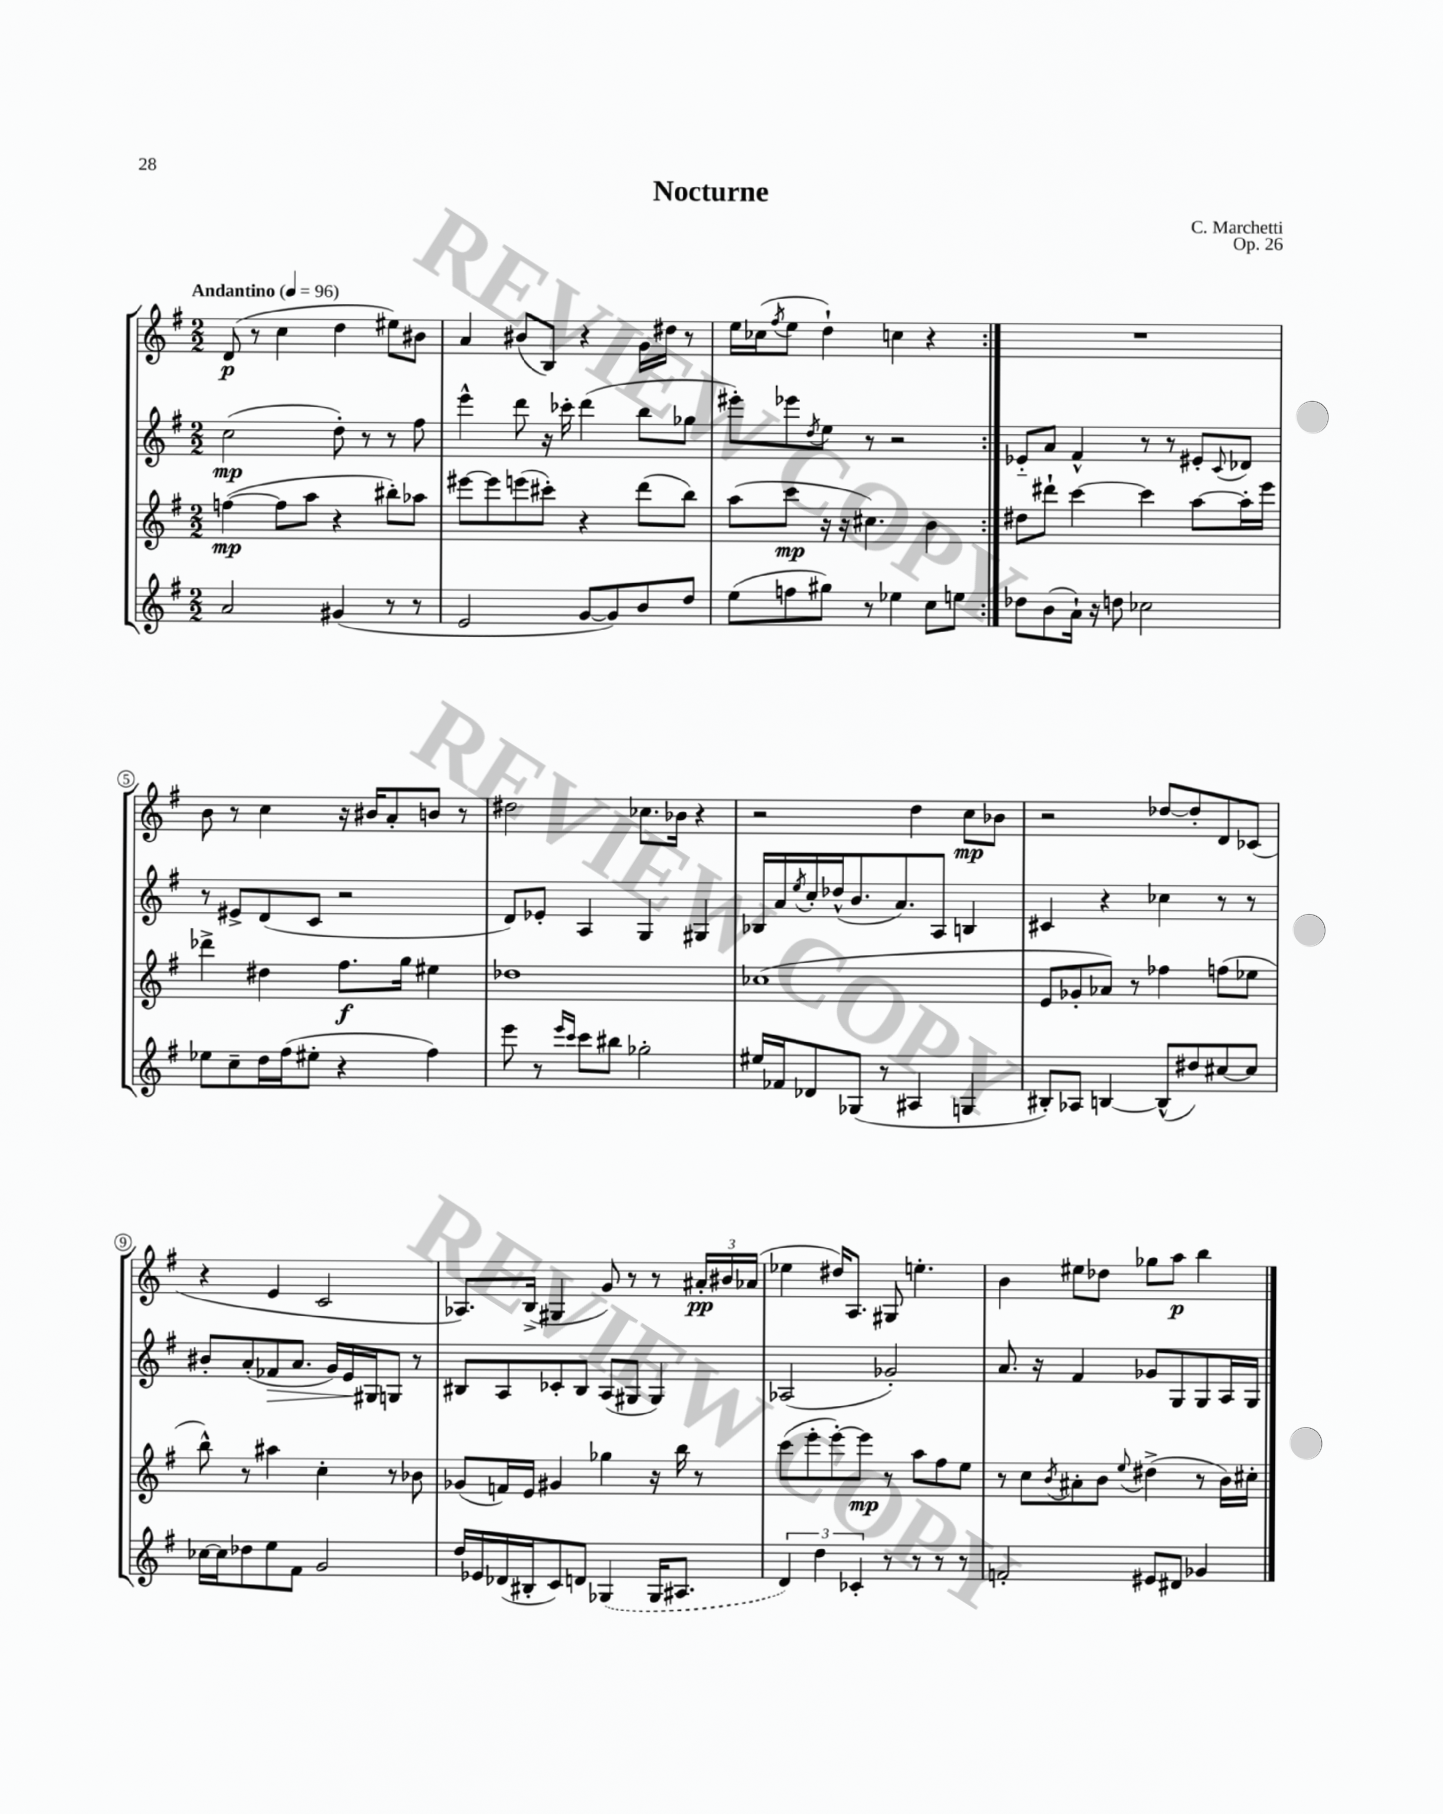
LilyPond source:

\header { title = "Nocturne" composer = "C. Marchetti" opus = "Op. 26" }
<<
\new StaffGroup <<
\new Staff = "s0" {
    \clef treble \key g \major \numericTimeSignature \time 2/2 \tempo "Andantino" 4 = 96
    \repeat volta 2 { d'8\p( r8 c''4 d''4 eis''8) bis'8 |
    a'4 bis'8( b8) r4 g'16 dis''16 r8 |
    e''16 ces''16( \acciaccatura { fis''8 } e''8 d''4-!) c''4 r4 | }
    R1 |
    b'8 r8 c''4 r16 bis'16 a'8-. b'8 r8 |
    dis''2 ces''8. bes'16 r4 |
    r2 d''4 c''8\mp bes'8 |
    r2 des''8~ des''8-. d'8 ces'8( |
    r4 e'4 c'2 |
    aes8.) b16->( gis4 g'8) r8 r8 \tuplet 3/2 { ais'16-.\pp bis'16 aes'16( } |
    ees''4 dis''16) a8. gis8 e''4.-. |
    b'4 eis''8 des''8 ges''8 a''8\p b''4 \bar "|." |
}
\new Staff = "s1" {
    \clef treble \key g \major \numericTimeSignature \time 2/2
    \repeat volta 2 { c''2\mp( d''8-.) r8 r8 fis''8 |
    e'''4-^ d'''8 r16 ces'''16-. d'''4( b''8 ges''8 |
    eis'''8-.) ees'''8 \acciaccatura { d''8 } e''8 r8 r2 | }
    ees'8-_ a'8 fis'4-^ r8 r8 eis'8-. \appoggiatura { c'8 } des'8 |
    r8 eis'8-> d'8( c'8 r2 |
    d'8) ees'8-. a4 g4 gis4 |
    bes16 a'16 \acciaccatura { e''8 } c''16-. des''16-^( b'8. a'8.) a8 b4 |
    cis'4 r4 ces''4 r8 r8 |
    bis'8-. a'8-.( fes'8\> a'8. g'16) e'16\! gis16 g8 r8 |
    bis8 a8 ces'8-. bis8 a8( gis8 gis4) |
    aes2( ges'2-.) |
    a'8. r16 fis'4 ges'8 g8 g8 a16 g16 \bar "|." |
}
\new Staff = "s2" {
    \clef treble \key g \major \numericTimeSignature \time 2/2
    \repeat volta 2 { f''4~\mp( f''8 a''8 r4 bis''8-.) aes''8 |
    eis'''8~ eis'''8 e'''8( cis'''8-.) r4 d'''8( b''8) |
    a''8( c'''8\mp r16 r16 cis''4.) b'4 | }
    dis''8 dis'''8-! c'''4~ c'''4 a''8~ a''16-. e'''16 |
    des'''4-> dis''4 fis''8.\f g''16 eis''4 |
    des''1 |
    ces''1( |
    e'8 ges'8-. aes'8) r8 fes''4 f''8( ees''8 |
    b''8-^) r8 ais''4 c''4-. r8 bes'8 |
    ges'8( f'16) e'16 gis'4 ges''4 r16 b''16 r8 |
    c'''8( e'''8-. e'''8~-.) e'''8\mp r8 a''8 fis''8 e''8 |
    r8 c''8 \acciaccatura { b'8 } ais'8-. b'8 \appoggiatura { e''8 } dis''4->( r8 b'16) cis''16-. \bar "|." |
}
\new Staff = "s3" {
    \clef treble \key g \major \numericTimeSignature \time 2/2
    \repeat volta 2 { a'2 gis'4( r8 r8 |
    e'2 g'8~ g'8) b'8 d''8 |
    e''8( f''8 gis''8) r8 ees''4 c''8 e''8 | }
    des''8 b'8( a'16-!) r16 d''8 ces''2 |
    ees''8 c''8-- d''16 fis''16( eis''8-. r4 fis''4) |
    e'''8 r8 \grace { e'''16 c'''16 } c'''8 bis''8 ges''2-. |
    eis''16 fes'16 des'8 ges8( r8 ais4 g4 |
    bis8-.) aes8 b4~ b8-^( dis''8) cis''8~ cis''8 |
    ces''16~ ces''16 des''8 e''8 fis'8 g'2 |
    d''16 ees'16 des'16( bis16-. c'8) d'8 \once \slurDashed ges4( ges16 ais8. |
    \tuplet 3/2 { d'4) d''4 ces'4-. } r8 r8 r8 r8 |
    f'2-. eis'8 dis'8 ges'4 \bar "|." |
}
>>
>>
\layout { \context { \Score \override BarNumber.stencil = #(make-stencil-circler 0.1 0.3 ly:text-interface::print) } }
